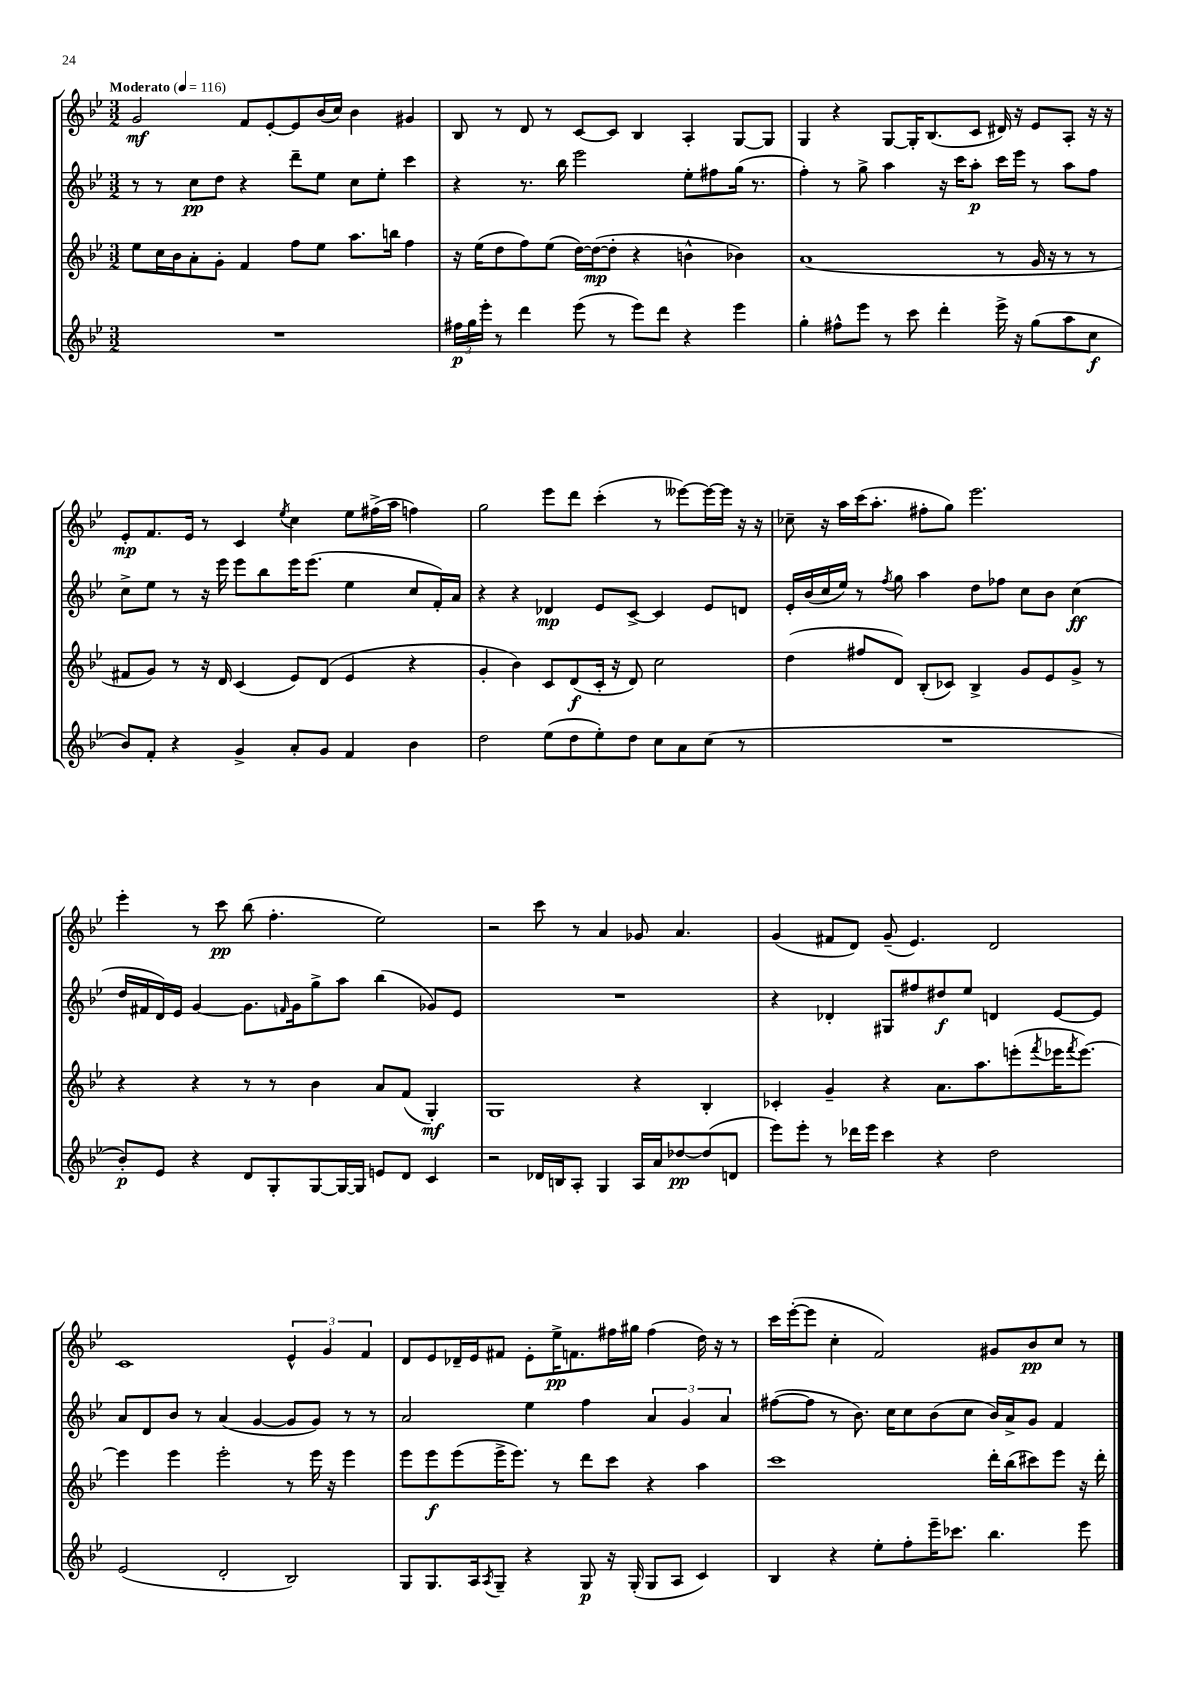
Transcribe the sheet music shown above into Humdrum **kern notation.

**kern	**kern	**kern	**kern
*staff4	*staff3	*staff2	*staff1
*clefG2	*clefG2	*clefG2	*clefG2
*k[b-e-]	*k[b-e-]	*k[b-e-]	*k[b-e-]
*M3/2	*M3/2	*M3/2	*M3/2
*MM116	*MM116	*MM116	*MM116
1.r	8ee-	8r	2g
.	16cc	8r	.
.	16b-	.	.
.	8a'	8cc	.
.	8g'	8dd	.
.	4f	4r	8f
.	.	.	[8e-'
.	8ff	8ddd~	8e-]
.	8ee-	8ee-	(16b-
.	.	.	16cc)
.	8.aa	8cc	4b-
.	.	8ee-'	.
.	16bb	.	.
.	4ff	4ccc	4g#
=	=	=	=
24ff#	16r	4r	8B-
24gg	.	.	.
.	(16ee-	.	.
24eee-'	.	.	.
8r	8dd	.	8r
4ddd	8ff)	8.r	8d
.	(8ee-	.	8r
.	.	16bb-	.
(8eee-	[16dd)	2eee-	[8c
.	(16dd_	.	.
8r	8dd']	.	8c]
8eee-)	4r	.	4B-
8ddd	.	.	.
4r	4b^^	8ee-'	4A'
.	.	8ff#	.
4eee-	4b-)	(16gg	[8G
.	.	8.r	.
.	.	.	8G]
=	=	=	=
4gg'	(1a	4ff')	4G
8ff#^^	.	8r	4r
8eee-	.	8gg^	.
8r	.	4aa	[8G
8ccc	.	.	16G']
.	.	.	(8.B-
4ddd'	.	16r	.
.	.	16ccc	.
.	.	8aa'	8c
16eee-^	8r	16ccc	16d#)
16r	.	16eee-	16r
(8gg	16g	8r	8e-
.	16r	.	.
8aa	8r	8aa	8A'
8cc	8r	8ff	16r
.	.	.	16r
=	=	=	=
8b-)	8f#	8cc^	8e-'
8f'	8g)	8ee-	8.f
4r	8r	8r	.
.	.	.	16e-
.	16r	16r	8r
.	16d	16eee-	.
4g^	(4c	8eee-	4c
.	.	8bb-	.
.	.	.	8qee-
8a'	8e-)	16eee-	4cc
.	.	(8.eee-	.
8g	(8d	.	.
4f	4e-	4ee-	8ee-
.	.	.	(16ff#^
.	.	.	16aa
4b-	4r	8cc	4ff)
.	.	16f')	.
.	.	16a	.
=	=	=	=
2dd	4g'	4r	2gg
.	4b-)	4r	.
(8ee-	8c	4d-	8eee-
8dd	(8d	.	8ddd
8ee-')	16c'	8e-	(4ccc'
.	16r	.	.
8dd	8d)	[8c^	.
8cc	2cc	4c]	8r
8a	.	.	[8eee--)
(8cc	.	8e-	16eee--_
.	.	.	16eee--]
8r	.	8d	16r
.	.	.	16r
=	=	=	=
1.r	(4dd	16e-'	8cc-~
.	.	(16b-	.
.	.	16cc	16r
.	.	16ee-)	16aa
.	8ff#	8r	(16ccc
.	.	.	8.aa'
.	.	8qff	.
.	8d)	8gg	.
.	(8B-'	4aa	8ff#'
.	8c-)	.	8gg)
.	4B-^	8dd	2.eee-
.	.	8ff-	.
.	8g	8cc	.
.	8e-	8b-	.
.	8g^	(4cc	.
.	8r	.	.
=	=	=	=
8b-')	4r	16dd	4eee-'
.	.	16f#	.
8e-	.	16d)	.
.	.	16e-	.
4r	4r	[4g	8r
.	.	.	8ccc
8d	8r	8.g]	(8bb-
8G'	8r	.	4.ff'
.	.	16qqf	.
.	.	16g	.
[8G	4b-	8gg^	.
16G_	.	8aa	.
16G]	.	.	.
8e	8a	(4bb-	2ee-)
8d	(8f	.	.
4c	4G')	8g-)	.
.	.	8e-	.
=	=	=	=
2r	1G	1.r	2r
16d-	.	.	8ccc
16B	.	.	.
8A'	.	.	8r
4G	.	.	4a
16A	4r	.	8g-
16a	.	.	.
[8dd-	.	.	4.a
(8dd-]	4B-'	.	.
8d	.	.	.
=	=	=	=
8eee-)	4c-'	4r	(4g
8eee-'	.	.	.
8r	4g~	4d-'	8f#
16ddd-	.	.	8d)
16eee-	.	.	.
4ccc	4r	8G#	(8g~
.	.	8ff#	4.e-)
4r	8.a	8dd#	.
.	.	8ee-	.
.	8.aa	.	.
2dd	.	4d	2d
.	(8eee'	.	.
.	8qfff	.	.
.	16eee-	[8e-	.
.	8qfff	.	.
.	[8.eee-)	.	.
.	.	8e-]	.
=	=	=	=
(2e-	4eee-]	8a	1c
.	.	8d	.
.	4eee-	8b-	.
.	.	8r	.
2d'	2eee-'	(4a	.
.	.	[4g	.
2B-)	8r	8g]	6e-^^
.	16eee-	8g)	.
.	.	.	6g
.	16r	.	.
.	4eee-	8r	.
.	.	.	6f
.	.	8r	.
=	=	=	=
8G	8eee-	2a	8d
8.G	8eee-	.	8e-
.	(8eee-	.	16d-~
16A	.	.	16e-
8qA	.	.	.
8G~	16eee-^	.	8f#
.	8.eee-)	.	.
4r	.	4ee-	8e-'
.	8r	.	16ee-^
.	.	.	8.f
8G	8ddd	4ff	.
16r	8ccc	.	16ff#
(16G'	.	.	16gg#
8G	4r	6a	(4ff#
8A	.	.	.
.	.	6g	.
4c)	4aa	.	16dd)
.	.	.	16r
.	.	6a	.
.	.	.	8r
=	=	=	=
4B-	1ccc	([8ff#	16ccc
.	.	.	([16eee-'
.	.	8ff#]	8eee-]
4r	.	8r	4cc'
.	.	8.b-)	.
8ee-'	.	.	2f)
.	.	16cc	.
8ff'	.	8cc	.
16eee-~	.	(8b-	.
8.ccc-	.	.	.
.	.	8cc	.
4.bb-	16ddd'	16b-)	8g#
.	(16bb-	16a^	.
.	8ccc#)	8g	8b-
.	8eee-	4f	8cc
8eee-	16r	.	8r
.	16ddd'	.	.
==	==	==	==
*-	*-	*-	*-
